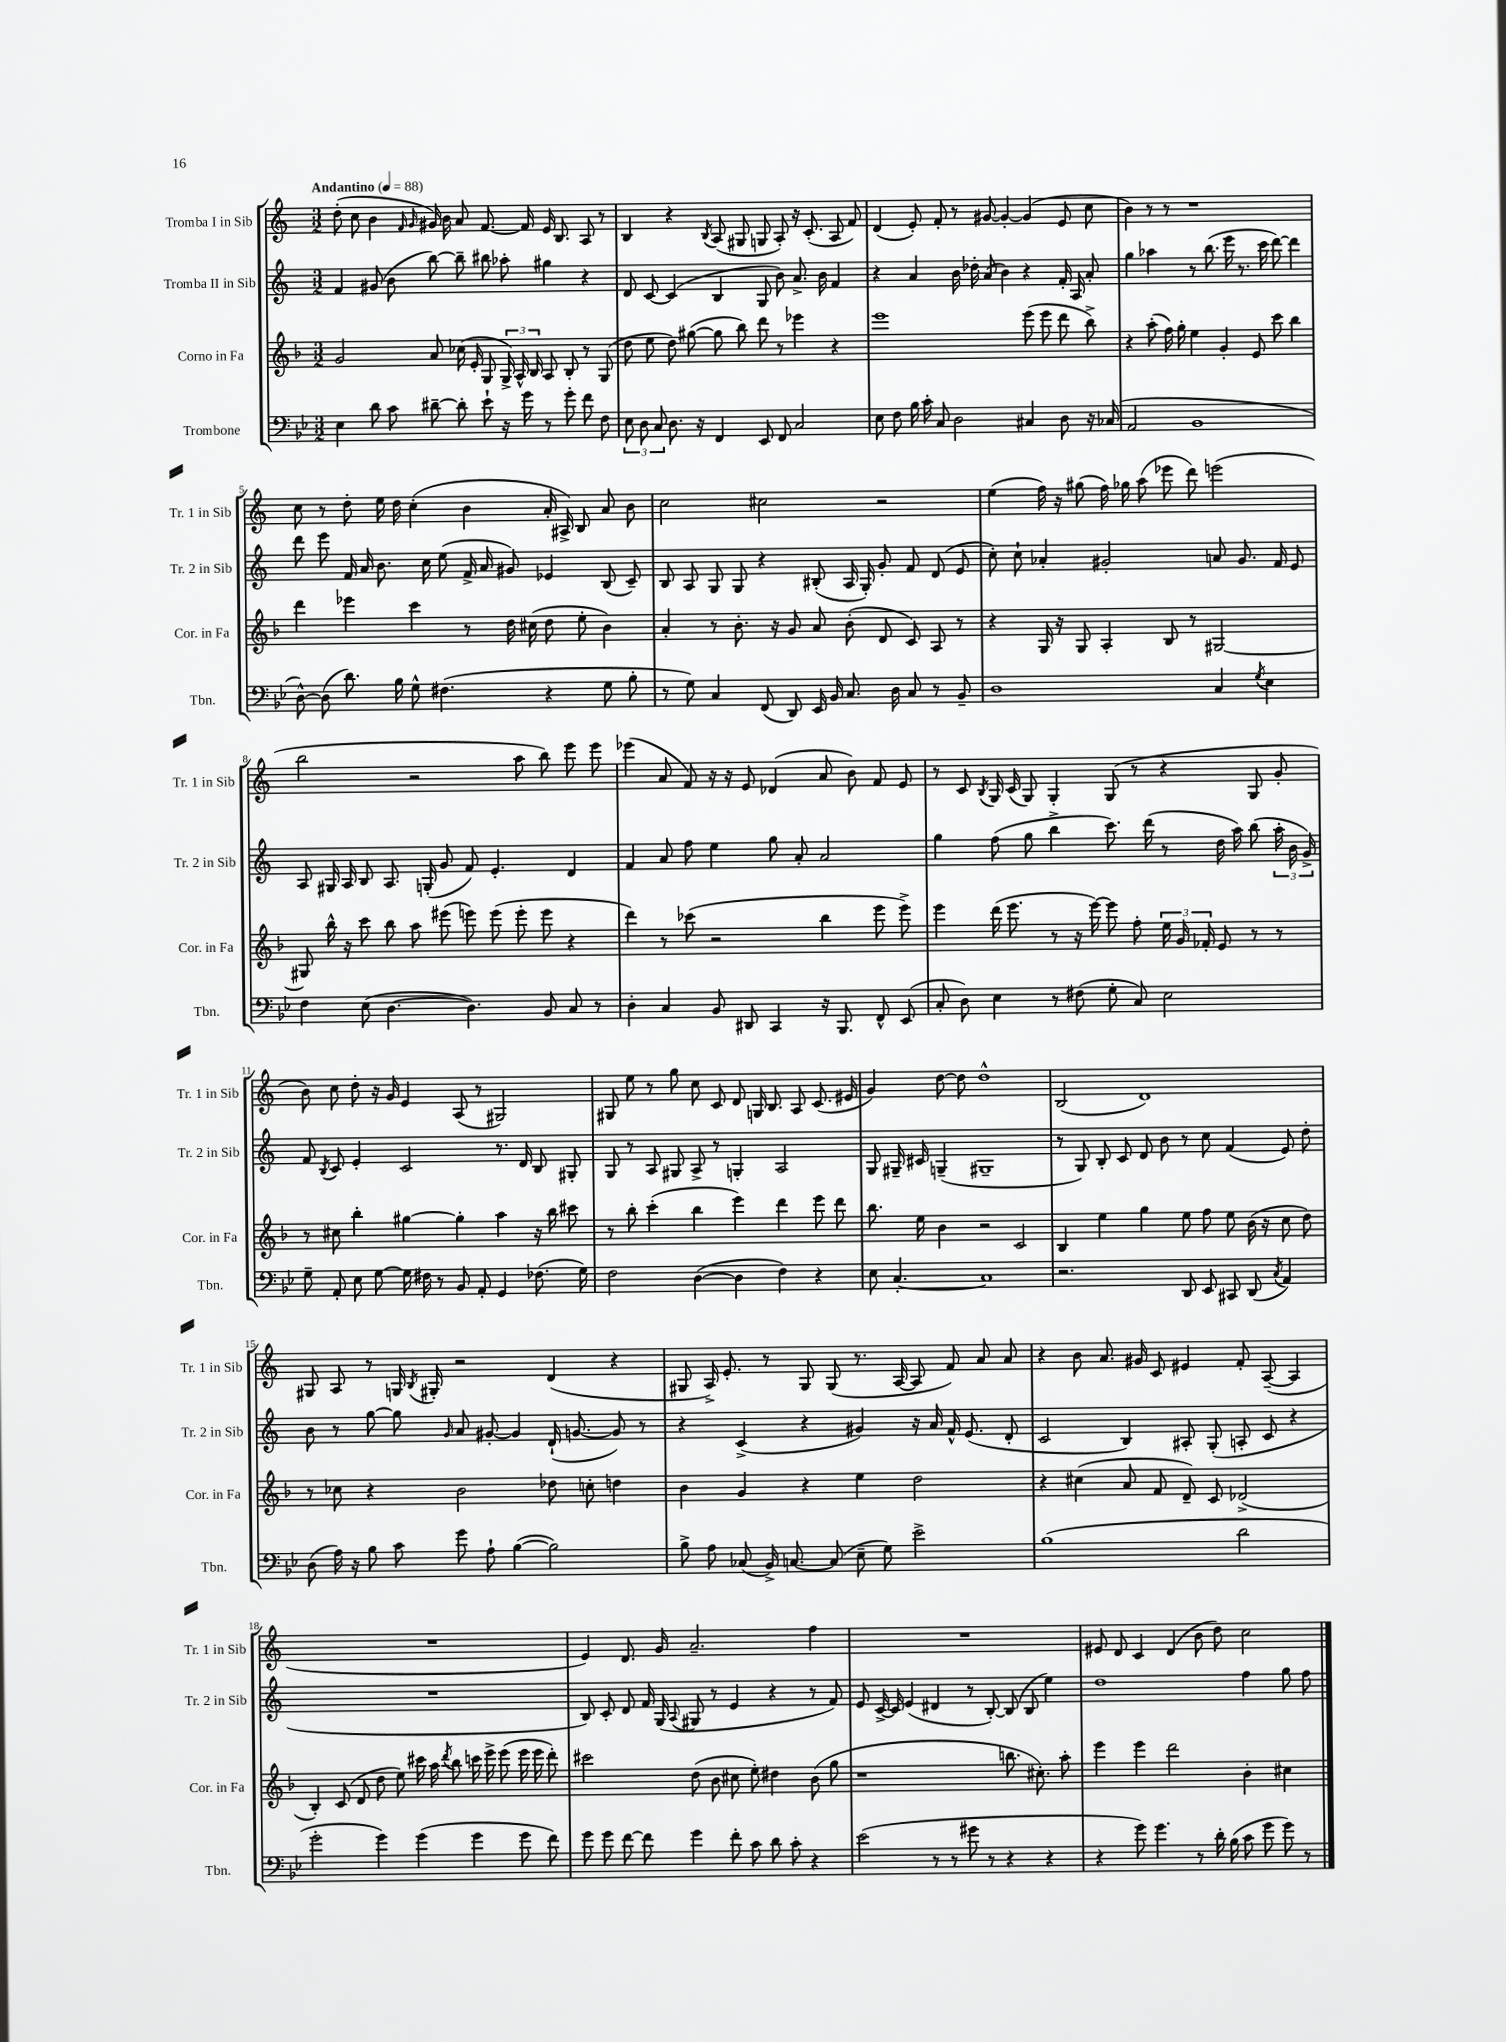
<<
\new StaffGroup <<
\new Staff = "s0" \with { instrumentName = "Tromba I in Sib" shortInstrumentName = "Tr. 1 in Sib" } {
    \clef treble \key c \major \numericTimeSignature \time 3/2 \tempo "Andantino" 4 = 88
    \autoBeamOff d''8-.( c''8 b'4 \grace { f'16 g'16 } gis'16) b'16 a'8 f'8.~ f'16 e'16 b8. a8 r8 |
    b4 r4 \acciaccatura { b8 } a8( gis8 g8 a8-.) r16 c'8.-.( a8 f'8) |
    d'4( e'8-.) f'8-. r8 gis'8~ gis'4~-. gis'4( e'8 c''8 |
    b'4) r8 r8 r1 |
    c''8 r8 d''8-. e''16 d''16 c''4-.( b'4 a'16-. ais16->) b8 a'8 b'8 |
    c''2 cis''2 r2 |
    e''4( f''16) r16 gis''8( f''16) ges''16 a''8( ees'''8 d'''8) e'''2( |
    b''2 r2 a''8 b''8) e'''8 e'''8 |
    ees'''4( a'8 f'8) r16 r16 e'8 des'4( a'8 b'8) f'8 e'8 |
    r8 c'8 \acciaccatura { b8 } g16 c'16( g8) g4-. g8( r8 r4 g8 g'8-. |
    b'8) c''8 d''8-. r16 g'16 e'4 a8( r8 gis2) |
    gis8 e''8 r8 g''8 c''8 c'8 d'8 g16 b8. a8 c'8.( eis'16 |
    g'4) d''8~ d''8 d''1-^ |
    b2( d'1) |
    gis8 a8 r8 g16 \acciaccatura { b8 } gis16-. r2 d'4( r4 |
    gis8 a16->) e'8.-. r8 gis8 gis8( r8. a16~ a8 f'8) a'8 a'8 |
    r4 b'8 a'8. gis'16 c'8 eis'4 f'8-. a8~--( a4 |
    R1. |
    e'4) d'8. g'16 a'2.-- f''4 |
    R1. |
    eis'8 d'8 c'4 d'4( b'8 d''8) c''2 \bar "|." |
}
\new Staff = "s1" \with { instrumentName = "Tromba II in Sib" shortInstrumentName = "Tr. 2 in Sib" } {
    \clef treble \key c \major \numericTimeSignature \time 3/2
    \autoBeamOff f'4 gis'8( b'8 b''8~) b''8-- bis''8 aes''8-. gis''4 r4 |
    d'8 c'8~ c'4( b4 g8 b'8) a'8.-> b'16 f'4 |
    r4 a'4 b'16 des''16-. a'8( b'4) r4 f'16-. a16 a'8-. |
    g''4 aes''4 r8 b''8.( e'''16 r8. c'''16 d'''8~) d'''4 |
    d'''8 e'''8 f'16 a'16 b'8. c''16 e''8( f'16-> a'16 gis'8) ees'4 b8( c'8--) |
    b8 a8 g8 g8 r4 bis8-.( a16 g16-.) g'8-. f'8 d'8( e'8 |
    c''8-.) c''8-! aes'4-. gis'2-. a'8 gis'8. f'16 e'8 |
    a8 gis16 a16 b8 a8. g16-.( g'8 f'8) e'4.-. d'4 |
    f'4 a'8 f''8 e''4 g''8 a'8-. a'2 |
    g''4 f''8( g''8 b''4-> c'''8.) d'''16( r8 d''16 a''16) b''8( \tuplet 3/2 { a''16-. b'16 g'16->) } |
    f'8 \acciaccatura { b8 } c'8 e'4-. c'2 r8. d'16 b8 gis8-. |
    g8 r8 a8 gis8 a8-> r8 g4-. a2 |
    g8 gis16-- cis'16 g4--( gis1-- |
    r8 g8) b8-. c'8 d'8 b'8 r8 c''8 f'4( e'8) d''8-. |
    b'8 r8 g''8~ g''8 \grace { g'16 } a'8 gis'8~-. gis'4 d'16-!( g'8.~ g'8) r8 |
    r4 c'4->( r4 gis'4) r16 a'16 f'16-^ e'8.( d'8-. |
    c'2 b4) ais8-. g8-.( a8-. c'8 r4 |
    R1. |
    b8) c'8-. d'8 f'16 g16( \appoggiatura { a8 } gis8 r8 e'4 r4 r8 f'8) |
    e'8 c'16~-> c'16 e'4( dis'4 r8 b8~-.) b8( b8 e''4) |
    d''1 f''4 g''8 f''8 \bar "|." |
}
\new Staff = "s2" \with { instrumentName = "Corno in Fa" shortInstrumentName = "Cor. in Fa" } {
    \clef treble \key f \major \numericTimeSignature \time 3/2
    \autoBeamOff g'2 a'8 ces''16( e'16-. g8 \tuplet 3/2 { g16->) a16-^ bes16 } a8 bes8-. r8 g8( |
    d''8 e''8 d''8) gis''8~( gis''8 bes''8) d'''8 r8 ees'''4 r4 |
    e'''1 e'''8( e'''8 d'''8 bes''8->) |
    r4 a''8-.( f''16) g''16-. e''4 g'4-. e'8 c'''8 bes''4 |
    d'''4 ees'''4 c'''4 r8 d''16 cis''16( d''8 e''8-. bes'4) |
    a'4-. r8 bes'8.-. r16 g'8 a'8 bes'8-.( d'8 c'8) a8 r8 |
    r4 g16 r16 g8 a4-. bes8 r8 gis2~ |
    gis8 bes''16-^ r16 c'''8 bes''8 a''8 eis'''8( e'''8) e'''8( e'''8-. e'''8 r4 |
    d'''4) r8 ces'''8( r2 bes''4 e'''8 e'''8->) |
    e'''4 d'''16( e'''8. r8 r16 e'''16~) e'''8 f''8-. \tuplet 3/2 { e''16 g'16 fes'16-. } e'8 r8 r8 |
    r8 cis''8 bes''4-. gis''4~ gis''4-. a''4 r16 bes''16 cis'''8 |
    r8 bes''8-. c'''4-.( bes''4 e'''4) d'''4 e'''8 d'''8 |
    bes''8. e''16 bes'4 r2 c'2 |
    bes4 e''4 g''4 e''8 f''8 e''8 bes'16( r16 c''8 d''8) |
    r8 ces''8 r4 bes'2 des''8 c''8-. d''4 |
    bes'4 g'4 r4 e''4 d''2 |
    r4 cis''4( a'8 f'8 d'8--) c'8 des'2->( |
    bes4-.) c'8( d'8 d''8 e''8) cis'''16 a''16 \acciaccatura { d'''8 } bes''8 c'''16 e'''16-> e'''8( e'''16 e'''16 d'''8-.) |
    cis'''2 d''8( bes'8 cis''8 e''8-.) dis''4 bes'8( g''8 |
    r1 b''8. cis''8.-.) a''8-. |
    e'''4 e'''4 d'''2 bes'4-. cis''4 \bar "|." |
}
\new Staff = "s3" \with { instrumentName = "Trombone" shortInstrumentName = "Tbn." } {
    \clef bass \key bes \major \numericTimeSignature \time 3/2
    \autoBeamOff ees4 d'8 c'8 dis'8~-- dis'8-. ees'8-! r16 g'16 r8 g'8-. f'8 f8 |
    \tuplet 3/2 { ees8 d8 c8 } d8. r16 f,4 ees,8 f,8 c2 |
    ees8 f8 bes16 c'16-. c8 d2 cis4 d8 r16 ces16( |
    a,2 bes,1 |
    d8~-^) d8( d'8.) bes16 g8-^ fis4.( r4 g8 bes8-. |
    r8 g8) c4 f,8( d,8) ees,16 bes,16 c8. d16 c8 r8 bes,8-- |
    d1 c4 \acciaccatura { g8 } ees4 |
    f4 ees8( d4.~ d4.) bes,8 c8 r8 |
    d4-. c4 bes,8 dis,8 c,4 r16 bes,,8. f,8-^ ees,8( |
    c8-. d8) ees4 r8 fis8( g8-. c8) ees2 |
    g8-- a,8-. ees8 g8~ g16 fis16 r8 bes,8 a,8-. g,4 fes8.( g16) |
    f2 d4~( d4 f4) r4 |
    ees8 c4.~-. c1 |
    r2. d,8 ees,8 cis,8 d,8( \acciaccatura { c8 } a,4) |
    d8( a16) r16 bes8 c'8 g'8 a8-! bes4~( bes2) |
    bes8-> a8 ces8( bes,16->) c8.~ c8( ees8-- g8) ees'2-> |
    bes1( d'2 |
    g'2-. g'4) g'4( g'4 g'8 f'8) |
    g'8 g'8 f'8~ f'8 g'4 f'8-. c'8 d'8 c'8-. r4 |
    ees'2( r8 r8 gis'8 r8 r4 r4 |
    r4 g'8) g'4. r8 d'16-. bes16( c'8 g'8 g'8) r8 \bar "|." |
}
>>
>>
